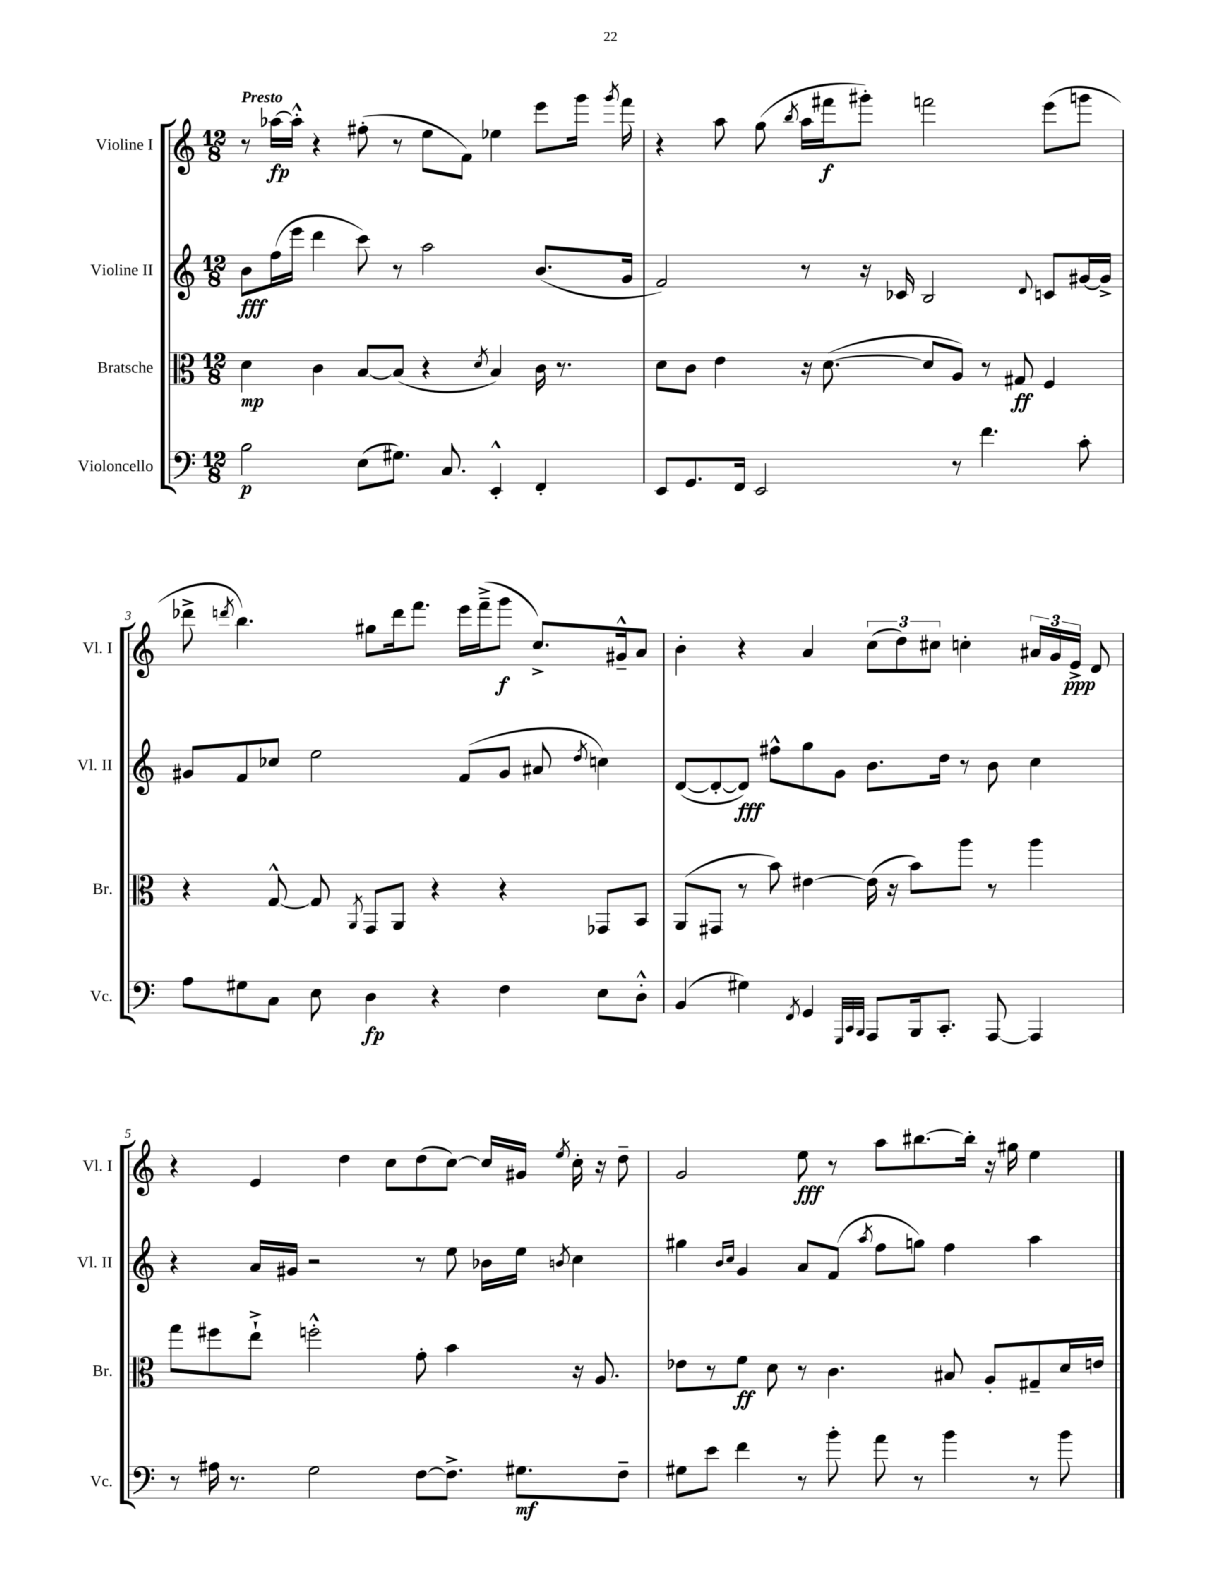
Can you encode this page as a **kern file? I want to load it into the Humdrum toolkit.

**kern	**kern	**kern	**kern
*staff4	*staff3	*staff2	*staff1
*clefF4	*clefC3	*clefG2	*clefG2
*k[]	*k[]	*k[]	*k[]
*M12/8	*M12/8	*M12/8	*M12/8
2B	4d	8b	8r
.	.	(16ff	[16aa-
.	.	16eee	16aa-'^^]
.	4c	4ddd	4r
(8E	[8B	8ccc)	(8ff#'
8.G#)	(8B]	8r	8r
.	4r	2aa	8ee
8.C	.	.	.
.	.	.	8f)
.	8qd	.	.
4EE'^^	4B)	.	4ee-
4FF'	16c	(8.b	8eee
.	8.r	.	.
.	.	.	16ggg
.	.	.	8qggg
.	.	16g	16fff
=	=	=	=
8EE	8d	2f)	4r
8.GG	8c	.	.
.	4e	.	8aa
16FF	.	.	.
2EE	.	.	(8gg
.	.	.	8qbb
.	16r	8r	16aa
.	([8.d	.	16fff#
.	.	16r	8ggg#')
.	.	16c-	.
.	8d]	2B	2fff
8r	8A)	.	.
4.f	8r	.	.
.	8G#	.	.
.	.	8qqd	.
.	4F	8c	(8eee
8c'	.	[16g#	8ggg
.	.	16g#^]	.
=	=	=	=
8A	4r	8g#	8ddd-^
.	.	.	8qddd
8G#	.	8f	4.bb)
8C	[8G^^	8cc-	.
8E	8G]	2ee	.
.	8qAA	.	.
4D	8GG	.	8gg#
.	8AA	.	16ddd
.	.	.	8.fff
4r	4r	.	.
.	.	(8f	16eee
.	.	.	(16fff~^
4F	4r	8g#	8ggg
.	.	8a#	8.cc^)
.	.	8qdd	.
8E	8GG-	4cc)	.
.	.	.	16g#~^^
8D'^^	8BB	.	8a
=	=	=	=
(4BB	(8AA	([8d	4b'
.	8GG#	8d'_	.
4G#)	8r	8d])	4r
.	8b)	8ff#^^	.
8qFF	.	.	.
4GG	[4e#	8gg	4a
.	.	8g	.
32qqGGG	.	.	.
32qqCC	.	.	.
32qqBBB	.	.	.
8AAA	(16e#]	8.b	(12cc
.	16r	.	.
.	.	.	12dd)
16BBB	8b)	.	.
.	.	.	12cc#
8.CC'	.	16dd	.
.	8aa	8r	4cc'
[8AAA	8r	8b	.
4AAA]	4aa	4cc	24a#
.	.	.	24g
.	.	.	24e^
.	.	.	8d
=	=	=	=
8r	8gg	4r	4r
16A#	8ff#	.	.
8.r	.	.	.
.	8ee`^	16a	4e
.	.	16g#	.
2G	2ff'^^	2r	.
.	.	.	4dd
.	.	.	8cc
[8F	8g'	8r	(8dd
8.F^]	4b	8ee	[8cc)
.	.	16b-	16cc]
8.G#	.	16ee	16g#
.	.	8qb	8qee
.	16r	4cc	16cc'
.	8.A	.	16r
8F~	.	.	8dd~
=	=	=	=
8G#	8e-	4gg#	2g
8e	8r	.	.
.	.	16qqb	.
.	.	16qqcc	.
4f	8f	4g	.
.	8d	.	.
8r	8r	8a	8ee
8b'	4.c	(8f	8r
.	.	8qaa	.
8a	.	8ff	8aa
8r	.	8gg)	[8.bb#
4b	8B#	4ff	.
.	.	.	16bb#']
.	8A'	.	16r
.	.	.	16gg#
8r	8G#~	4aa	4ee
8b	16d	.	.
.	16e	.	.
==	==	==	==
*-	*-	*-	*-
